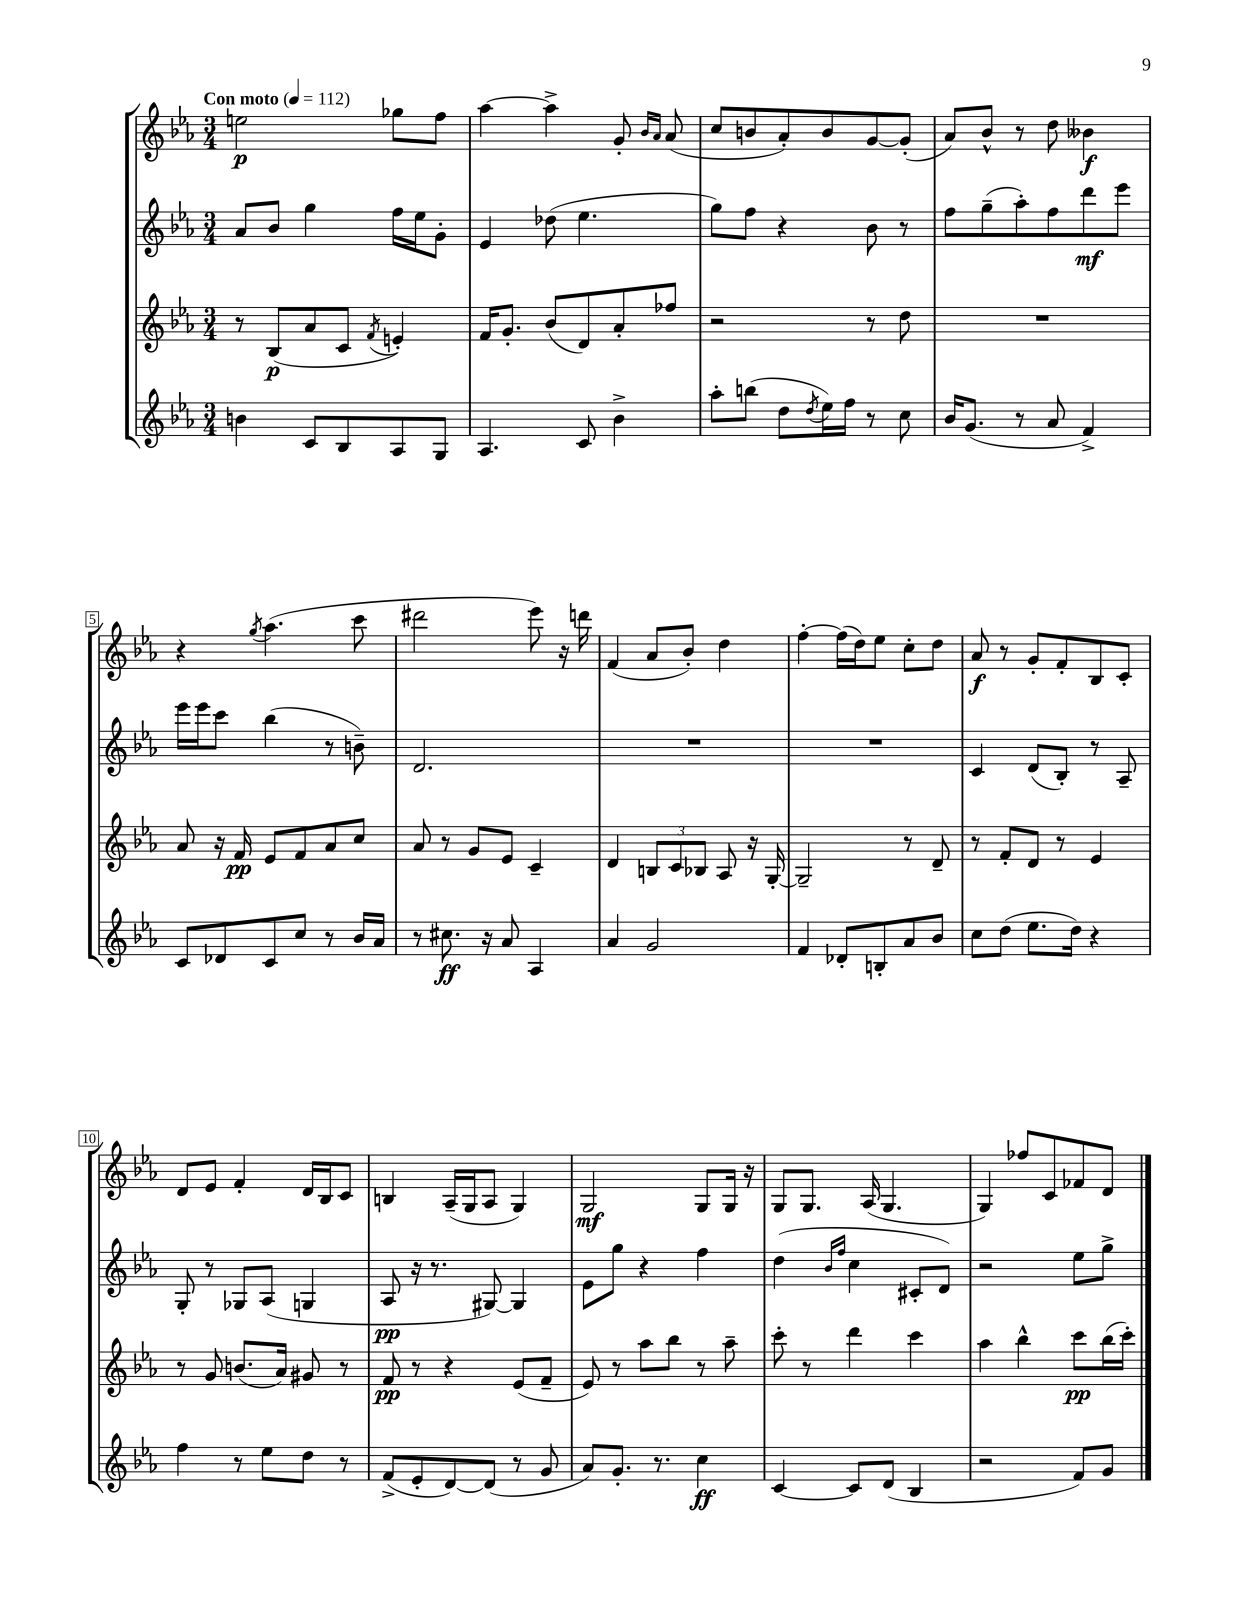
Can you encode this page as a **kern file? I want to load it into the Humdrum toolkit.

**kern	**dynam	**kern	**dynam	**kern	**dynam	**kern	**dynam
*part4	*part4	*part3	*part3	*part2	*part2	*part1	*part1
*staff4	*staff4	*staff3	*staff3	*staff2	*staff2	*staff1	*staff1
*clefG2	*	*clefG2	*	*clefG2	*	*clefG2	*
*k[b-e-a-]	*	*k[b-e-a-]	*	*k[b-e-a-]	*	*k[b-e-a-]	*
*M3/4	*	*M3/4	*	*M3/4	*	*M3/4	*
*MM112	*	*MM112	*	*MM112	*	*MM112	*
=1	=1	=1	=1	=1	=1	=1	=1
!	!	!	!	!	!	!LO:TX:a:B:t=Con moto	!
4bn\	.	8r	.	8a-/L	.	2een\	p
.	.	(8B-/L	p	8b-/J	.	.	.
8c/L	.	8a-/	.	4gg\	.	.	.
8B-/	.	8c/J	.	.	.	.	.
.	.	8qf/	.	.	.	.	.
8A-/	.	4en'/)	.	16ff\LL	.	8gg-X\L	.
.	.	.	.	16ee-\J	.	.	.
8G/J	.	.	.	8g'\J	.	8ff\J	.
=2	=2	=2	=2	=2	=2	=2	=2
4.A-/	.	16f/KL	.	4e-/	.	[4aa-\	.
.	.	8.g'/J	.	.	.	.	.
.	.	(8b-/L	.	(8dd-X\	.	4aa-^\]	.
8c/	.	8d/)	.	4.ee-\	.	.	.
4b-^\	.	8a-'/	.	.	.	8g'/	.
.	.	.	.	.	.	16qqb-/LL	.
.	.	.	.	.	.	16qqa-/JJ	.
.	.	8ff-X/J	.	.	.	(8a-/	.
=3	=3	=3	=3	=3	=3	=3	=3
8aa-'\L	.	2r	.	8gg\L)	.	8cc/L	.
(8bbn\J	.	.	.	8ff\J	.	8bn/	.
8dd\L	.	.	.	4r	.	8a-'/)	.
8qdd/	.	.	.	.	.	.	.
16ee-\L)	.	.	.	.	.	8b/	.
16ff\JJ	.	.	.	.	.	.	.
8r	.	8r	.	8b-\	.	[8g/	.
8cc\	.	8dd\	.	8r	.	(8g'/J]	.
=4	=4	=4	=4	=4	=4	=4	=4
16b-/KL	.	2.r	.	8ff\L	.	8a-/L)	.
(8.g/J	.	.	.	.	.	.	.
.	.	.	.	(8gg~\	.	8b-^^/J	.
8r	.	.	.	8aa-'\)	.	8r	.
8a-/	.	.	.	8ff\	.	8dd\	.
4f^/)	.	.	.	8ddd\	mf	4b--X\	f
.	.	.	.	8eee-\J	.	.	.
!!LO:LB:g=z
=5	=5	=5	=5	=5	=5	=5	=5
8c/L	.	8a-/	.	16eee-\LL	.	4r	.
.	.	.	.	16eee-\J	.	.	.
8d-X/	.	16r	.	8ccc\J	.	.	.
.	.	16f/	pp	.	.	.	.
.	.	.	.	.	.	8qgg/	.
8c/	.	8e-/L	.	(4bb-\	.	(4.aa-\	.
8cc/J	.	8f/	.	.	.	.	.
8r	.	8a-/	.	8r	.	.	.
16b-/LL	.	8cc/J	.	8bn~\)	.	8ccc\	.
16a-/JJ	.	.	.	.	.	.	.
=6	=6	=6	=6	=6	=6	=6	=6
8r	.	8a-/	.	2.d/	.	2ddd#X\	.
8.cc#X\	ff	8r	.	.	.	.	.
.	.	8g/L	.	.	.	.	.
16r	.	.	.	.	.	.	.
8a-/	.	8e-/J	.	.	.	.	.
4A-/	.	4c~/	.	.	.	8eee-\)	.
.	.	.	.	.	.	16r	.
.	.	.	.	.	.	16dddn\	.
=7	=7	=7	=7	=7	=7	=7	=7
4a-/	.	4d/	.	2.r	.	(4f/	.
2g/	.	12Bn/L	.	.	.	8a-/L	.
.	.	12c/	.	.	.	.	.
.	.	.	.	.	.	8b-'/J)	.
.	.	12B-X/J	.	.	.	.	.
.	.	8A-/	.	.	.	4dd\	.
.	.	16r	.	.	.	.	.
.	.	[16G'/	.	.	.	.	.
=8	=8	=8	=8	=8	=8	=8	=8
4f/	.	2G~/]	.	2.r	.	[4ff'\	.
8d-X'/L	.	.	.	.	.	(16ff\LL]	.
.	.	.	.	.	.	16dd\J)	.
8Bn'/	.	.	.	.	.	8ee-\J	.
8a-/	.	8r	.	.	.	8cc'\L	.
8b-/J	.	8d~/	.	.	.	8dd\J	.
=9	=9	=9	=9	=9	=9	=9	=9
8cc\L	.	8r	.	4c/	.	8a-/	f
(8dd\J	.	8f'/L	.	.	.	8r	.
8.ee-\L	.	8d/J	.	(8d/L	.	8g'/L	.
.	.	8r	.	8B-'/J)	.	8f'/	.
16dd\Jk)	.	.	.	.	.	.	.
4r	.	4e-/	.	8r	.	8B-/	.
.	.	.	.	8A-~/	.	8c'/J	.
!!LO:LB:g=z
=10	=10	=10	=10	=10	=10	=10	=10
4ff\	.	8r	.	8G'/	.	8d/L	.
.	.	8g/	.	8r	.	8e-/J	.
8r	.	(8.bn/L	.	8G-X/L	.	4f'/	.
8ee-\L	.	.	.	(8A-/J	.	.	.
.	.	16a-/Jk)	.	.	.	.	.
8dd\J	.	8g#X/	.	4Gn/	.	16d/LL	.
.	.	.	.	.	.	16B-/J	.
8r	.	8r	.	.	.	8c/J	.
=11	=11	=11	=11	=11	=11	=11	=11
(8f^/L	.	8f/	pp	8A-/	pp	4Bn/	.
8e-'/	.	8r	.	16r	.	.	.
.	.	.	.	8.r	.	.	.
[8d/)	.	4r	.	.	.	(16A-~/LL	.
.	.	.	.	.	.	16G/J	.
(8d/J]	.	.	.	[8G#X/)	.	8A-/J	.
8r	.	(8e-/L	.	4G#/]	.	4G/)	.
8g/	.	8f~/J	.	.	.	.	.
=12	=12	=12	=12	=12	=12	=12	=12
8a-/L)	.	8e-/)	.	8e-\L	.	2G/	mf
8.g'/J	.	8r	.	8gg\J	.	.	.
.	.	8aa-\L	.	4r	.	.	.
8.r	.	.	.	.	.	.	.
.	.	8bb-\J	.	.	.	.	.
4cc\	ff	8r	.	4ff\	.	8G/L	.
.	.	8aa-~\	.	.	.	16G/Jk	.
.	.	.	.	.	.	16r	.
=13	=13	=13	=13	=13	=13	=13	=13
[4c/	.	8ccc'\	.	(4dd\	.	8G/L	.
.	.	8r	.	.	.	8.G/J	.
.	.	.	.	16qqb-/LL	.	.	.
.	.	.	.	16qqff/JJ	.	.	.
8c/L]	.	4ddd\	.	4cc\	.	.	.
.	.	.	.	.	.	(16A-/	.
(8d/J	.	.	.	.	.	4.G/	.
4B-/	.	4ccc\	.	8c#X'/L	.	.	.
.	.	.	.	8d/J)	.	.	.
=14	=14	=14	=14	=14	=14	=14	=14
2r	.	4aa-\	.	2r	.	4G/)	.
.	.	4bb-^^\	.	.	.	8ff-X/L	.
.	.	.	.	.	.	8c/	.
8f/L)	.	8ccc\L	pp	8ee-\L	.	8f-X/	.
8g/J	.	(16bb-\L	.	8gg^\J	.	8d/J	.
.	.	16ccc'\JJ)	.	.	.	.	.
==	==	==	==	==	==	==	==
*-	*-	*-	*-	*-	*-	*-	*-
